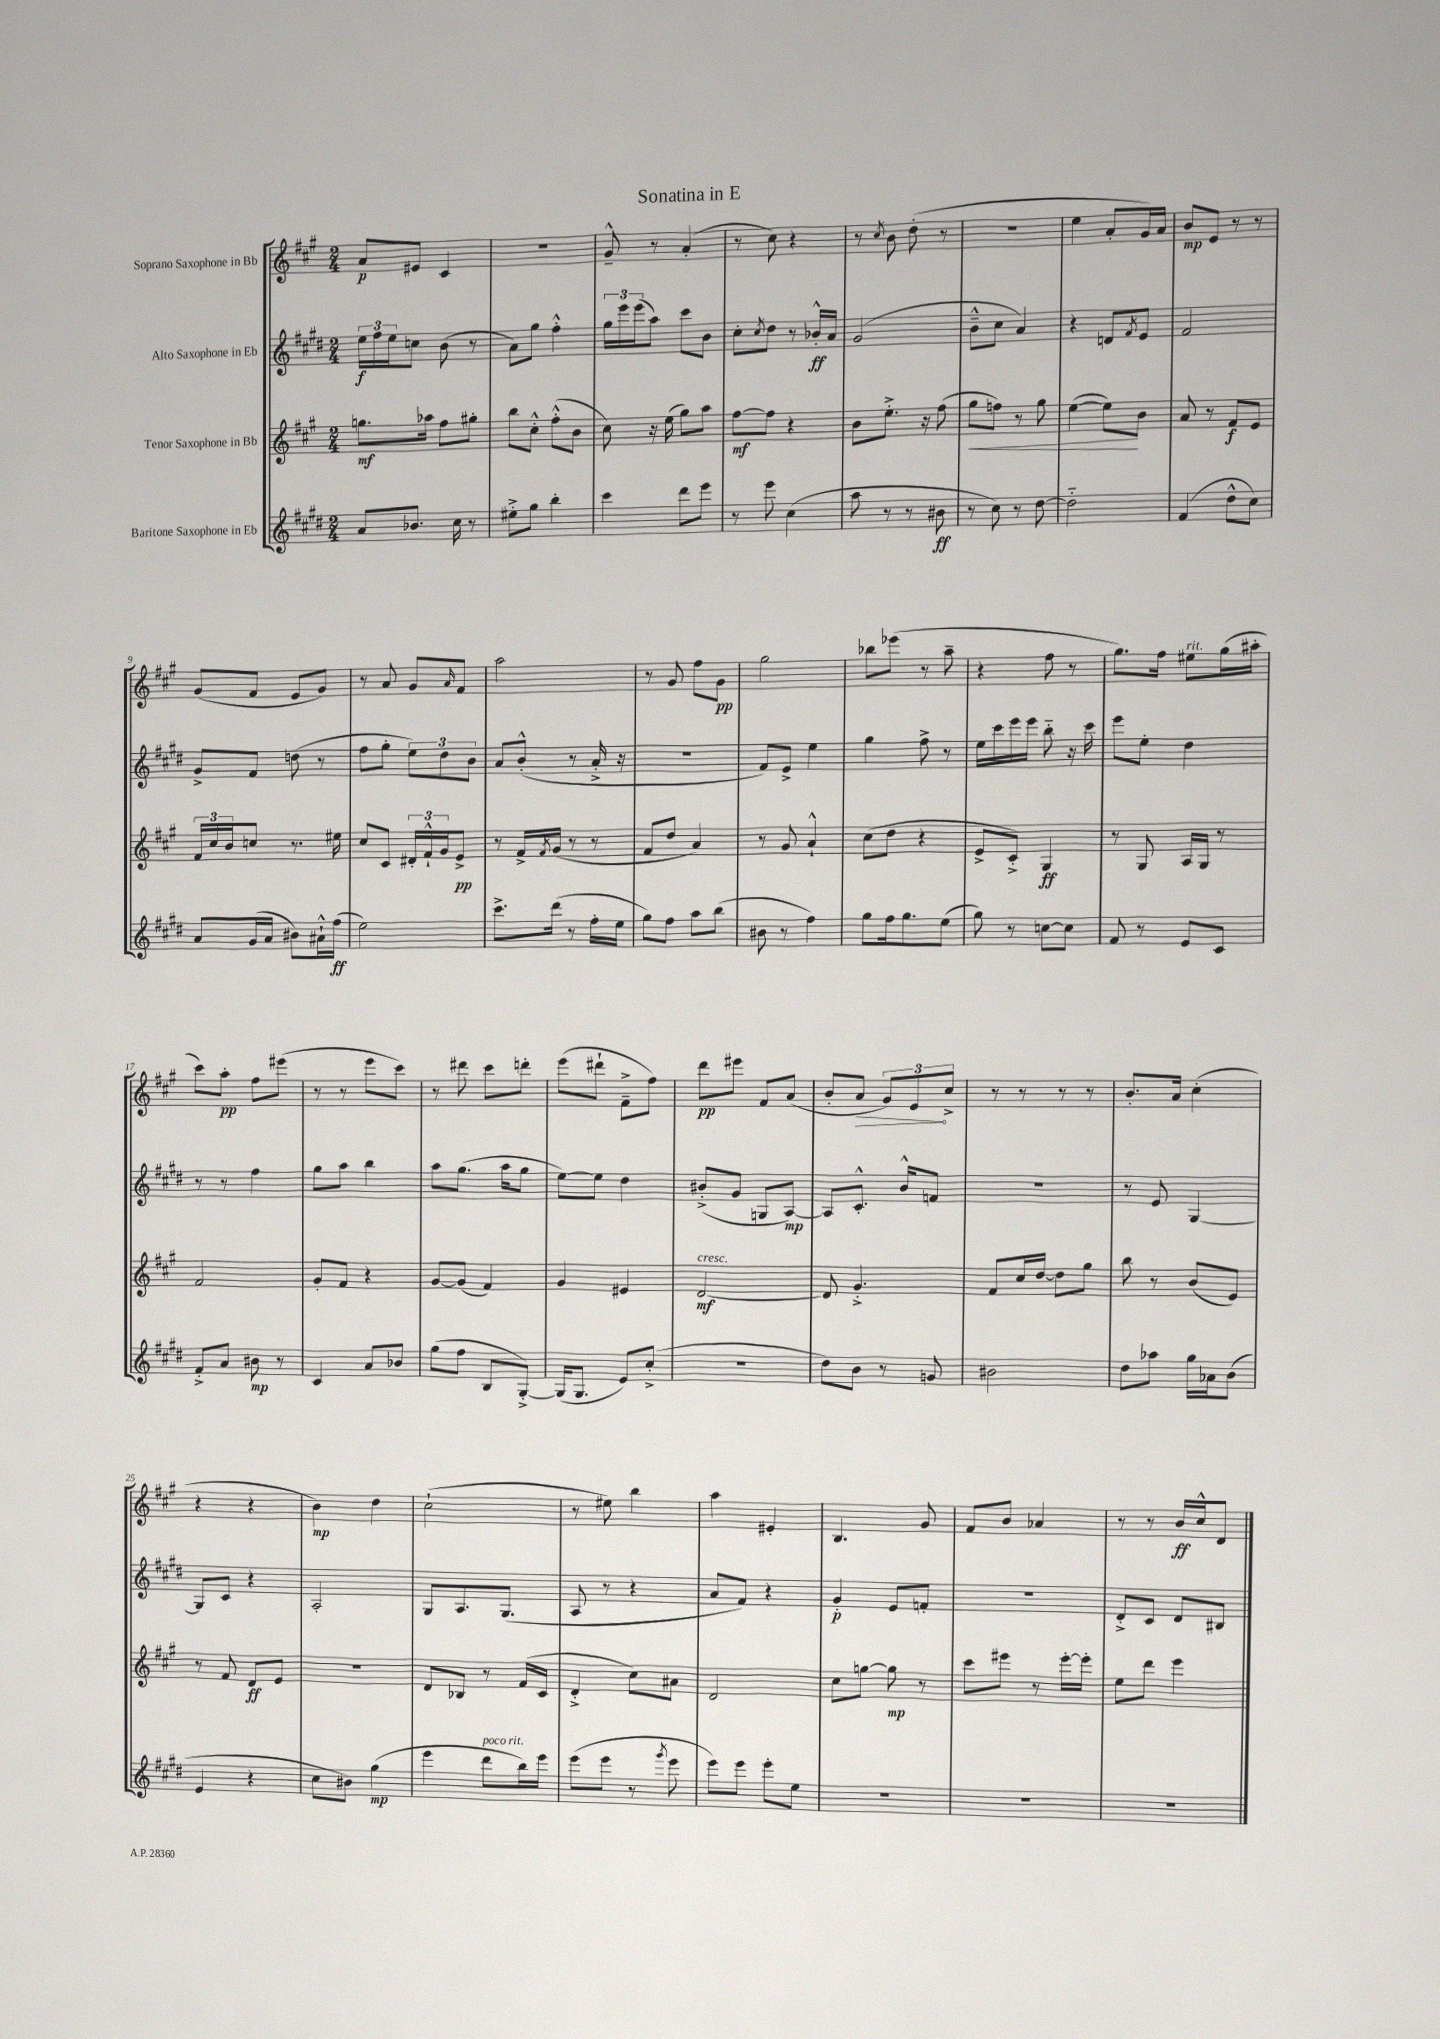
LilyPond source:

\header { title = "Sonatina in E" }
<<
\new StaffGroup <<
\new Staff = "s0" \with { instrumentName = "Soprano Saxophone in Bb" } {
    \clef treble \key a \major \numericTimeSignature \time 2/4
    a'8\p eis'8 cis'4 |
    R2 |
    gis'8---^ r8 a'4-.( |
    r8 cis''8) r4 |
    r8 \acciaccatura { cis''8 } b'8 d''8-.( r8 |
    r2 |
    e''4 a'8-. gis'16) a'16 |
    b'8\mp e'8 r8 r8 |
    gis'8( fis'8 e'8 gis'8) |
    r8 a'8 gis'8 \grace { a'16 } fis'8 |
    a''2 |
    r8 gis'8 fis''8 gis'8\pp |
    gis''2 |
    bes''8 ees'''8( r8 a''8-- |
    r4 fis''8 r8 |
    gis''8.) fis''16 eis''8^\markup { \italic "rit." } gis''16( ais''16-. |
    cis'''8) a''8-.\pp fis''8 eis'''8( |
    r8 r8 e'''8 cis'''8) |
    r8 dis'''8 cis'''8 d'''8-. |
    e'''8( dis'''8-! fis'8---> fis''8) |
    d'''8\pp eis'''8 fis'8 a'8( |
    b'8-. \once \override Hairpin.circled-tip = ##t a'8\> \tuplet 3/2 { gis'8) e'8\! cis''8-> } |
    r8 r8 r8 r8 |
    b'8.-. a'16 cis''4-.( |
    r4 r4 |
    b'4\mp) d''4 |
    cis''2-!( |
    r8 eis''8) b''4 |
    a''4 eis'4-. |
    b4. gis'8 |
    fis'8 b'8 aes'4 |
    r8 r8 b'16\ff cis''16-^ d'8 \bar "|." |
}
\new Staff = "s1" \with { instrumentName = "Alto Saxophone in Eb" } {
    \clef treble \key e \major \numericTimeSignature \time 2/4
    \tuplet 3/2 { e''16\f fis''16 e''16 } c''8 b'8( r8 |
    a'8) gis''8 fis''4-.-^ |
    \tuplet 3/2 { gis''16 e'''16 e'''16( } a''8) cis'''8 b'8 |
    cis''8-. \acciaccatura { cis''8 } dis''8 r8 bes'16-.-^\ff a'16 |
    gis'2( |
    b'8---^ cis''8 a'4) |
    r4 d'8 \acciaccatura { fis'8 } e'8 |
    fis'2 |
    gis'8-> fis'8 d''8( r8 |
    fis''8 gis''8-. \tuplet 3/2 { e''8) dis''8 b'8 } |
    a'8 b'8-.-^( r8 a'16-.-> r16 |
    R2 |
    fis'8) e'8-> e''4 |
    gis''4 fis''8-> r8 |
    e''16 cis'''16 e'''16 e'''16 b''8-_ r16 cis'''16 |
    e'''8 e''8-. dis''4 |
    r8 r8 fis''4 |
    gis''8 a''8 b''4 |
    a''8 gis''8.( a''16 gis''8 |
    e''8~) e''8 dis''4 |
    bis'8-.->( gis'8 g8 a8~\mp) |
    a8 cis'8.-.-^ b'16-^ f'8 |
    R2 |
    r8 e'8 gis4~ |
    gis8 cis'8 r4 |
    a2-. |
    gis8 a8. gis8.( |
    a8 r8 r4 |
    a'8 fis'8) r4 |
    gis'4-.\p e'8 f'8-. |
    R2 |
    dis'8-.-> cis'8 dis'8 bis8 \bar "|." |
}
\new Staff = "s2" \with { instrumentName = "Tenor Saxophone in Bb" } {
    \clef treble \key a \major \numericTimeSignature \time 2/4
    g''8.\mf aes''16 fis''8 gis''8-. |
    b''8 cis''8-.-^ fis''8-.-^( b'8 |
    cis''8) r16 e''16( gis''8) a''8 |
    fis''8~\mf fis''8 r4 |
    b'8 e''8.-.-> r16 fis''8( |
    gis''8\< f''8) r8 gis''8 |
    e''4~( e''8\!) b'8 |
    a'8 r8 fis'8\f e'8 |
    \tuplet 3/2 { fis'16 cis''16 b'16 } c''8 r8. eis''16 |
    cis''8 cis'8 \tuplet 3/2 { dis'16-. fis'16-!-^ gis'16 } e'8->\pp |
    r8 fis'16-> \acciaccatura { fis'8 } gis'16( r8 r8 |
    fis'8 d''8 a'4) |
    r8 gis'8 a'4-!-^ |
    cis''8( d''8 r4 |
    e'8-> cis'8-.->) gis4\ff |
    r8 gis8 a16 gis16 r8 |
    fis'2 |
    gis'8-. fis'8 r4 |
    gis'8~ gis'8( fis'4) |
    gis'4 eis'4 |
    d'2~\mf^\markup { \italic "cresc." } |
    d'8 gis'4.-.-> |
    fis'8 cis''16 d''16~ d''8 gis''8 |
    b''8 r8 b'8( e'8) |
    r8 fis'8 d'8\ff e'8 |
    R2 |
    d'8 bes8 r8 fis'16( cis'16 |
    d'4-.-> cis''8) ais'8 |
    d'2 |
    cis''8 g''8~ g''8\mp r8 |
    cis'''8 eis'''8 r8 eis'''16~-. eis'''16-. |
    e''8 d'''8 e'''4 \bar "|." |
}
\new Staff = "s3" \with { instrumentName = "Baritone Saxophone in Eb" } {
    \clef treble \key e \major \numericTimeSignature \time 2/4
    a'8 bes'8. cis''16 r8 |
    eis''8-.-> gis''8 b''4-. |
    cis'''4 dis'''8 e'''8 |
    r8 e'''8 cis''4( |
    a''8 r8 r8 bis'8\ff |
    r8 cis''8) r8 dis''8~ |
    dis''2-_ |
    fis'4( dis''8-^ cis''8) |
    a'8 gis'16( a'16 bis'8) ais'16-!-^ fis''16\ff( |
    e''2) |
    cis'''8.-> dis'''16( r8 fis''16-. e''16 |
    gis''8) fis''8 a''8 b''8( |
    bis'8 r8 fis''4) |
    gis''8 fis''16 gis''8. e''8( |
    gis''8) r8 c''8~ c''8 |
    fis'8 r8 e'8 cis'8 |
    fis'8-.-> a'8 bis'8\mp r8 |
    cis'4 a'8 bes'8 |
    gis''8( fis''8 b8 gis8~-.->) |
    gis16( gis8. e'8) cis''8-.->( |
    r2 |
    dis''8) b'8 r8 g'8 |
    bis'2 |
    dis''8 aes''8 gis''16 aes'16 b'8( |
    e'4 r4 |
    cis''8 bis'8) gis''4\mp( |
    e'''4 dis'''8^\markup { \italic "poco rit." } b''16) e'''16 |
    e'''8( e'''8 r8 \acciaccatura { gis'''8 } e'''8 |
    e'''8) e'''8 e'''8-. e''8 |
    R2 |
    R2 |
    R2 \bar "|." |
}
>>
>>
